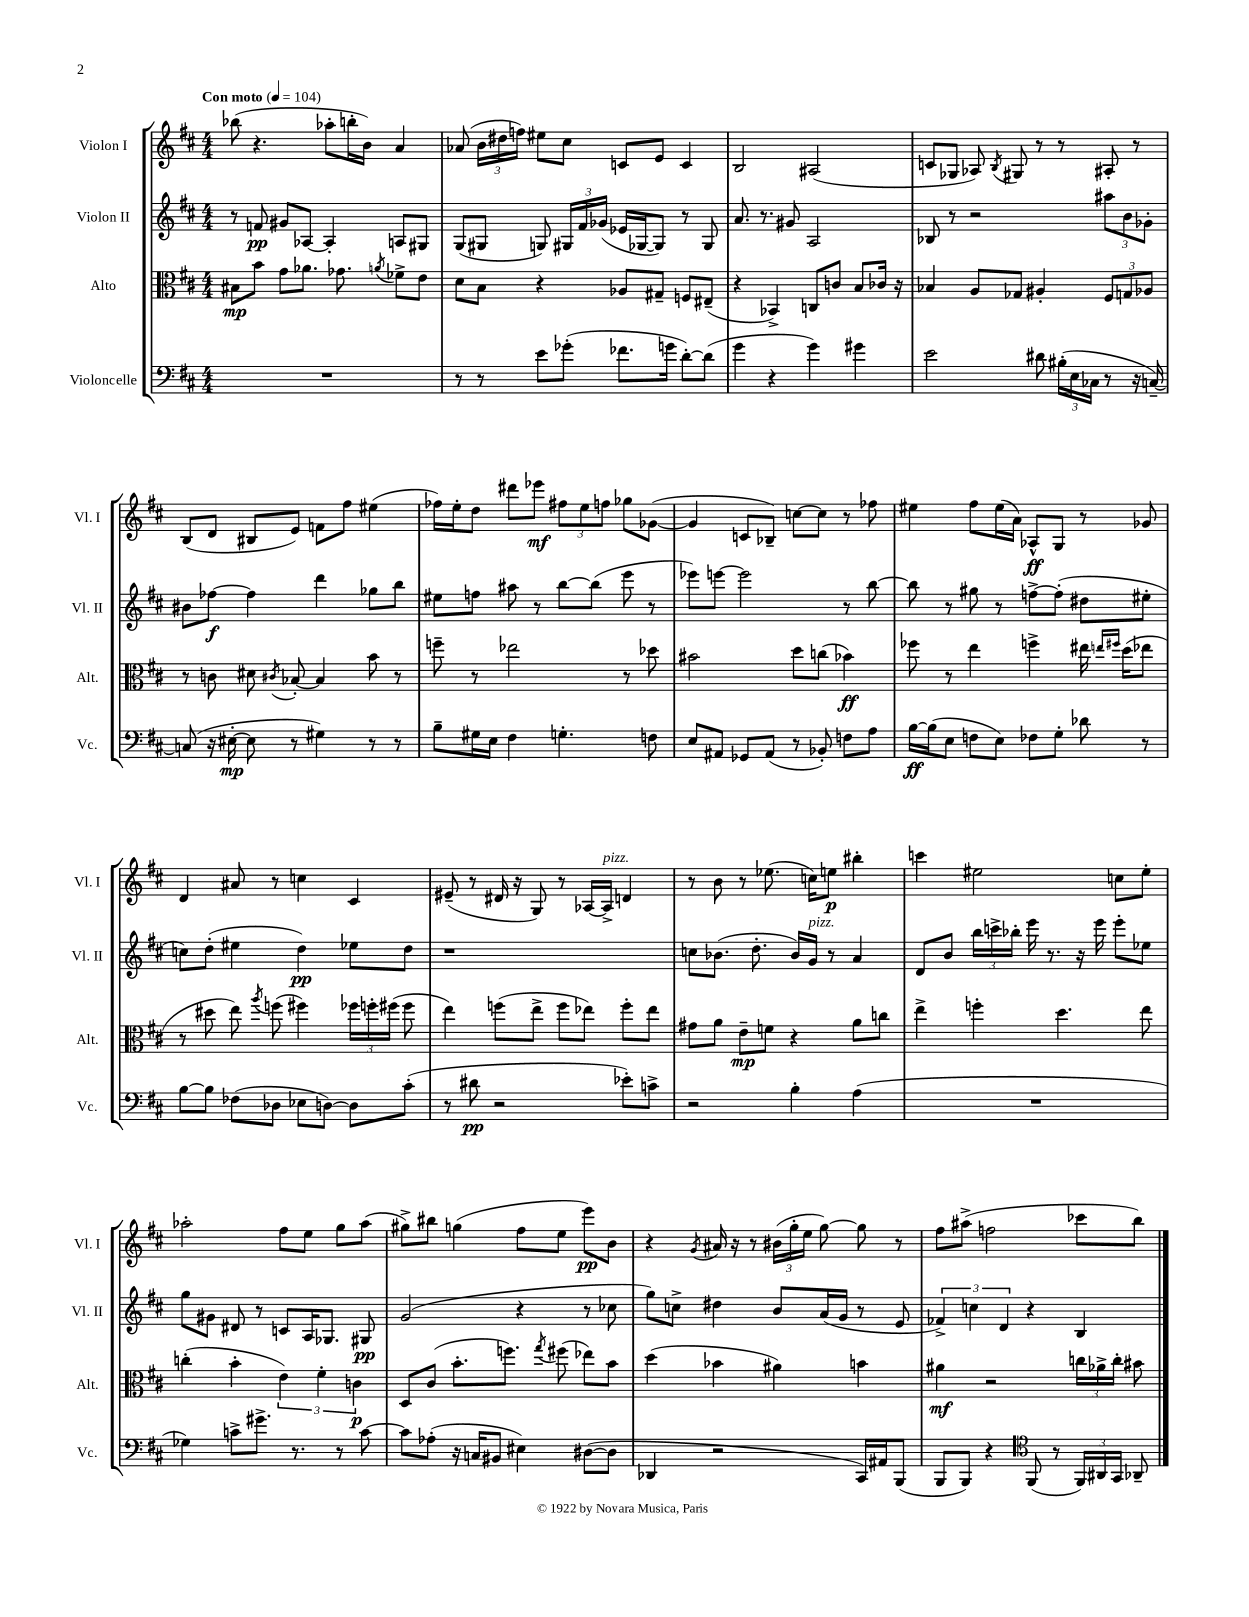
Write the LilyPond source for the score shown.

<<
\new StaffGroup <<
\new Staff = "s0" \with { instrumentName = "Violon I" shortInstrumentName = "Vl. I" } {
    \clef treble \key d \major \numericTimeSignature \time 4/4 \tempo "Con moto" 4 = 104
    \autoBeamOff bes''8( r4. aes''8[-. b''16-. b'16]) a'4 |
    aes'8( \tuplet 3/2 { b'16[ dis''16 f''16]) } eis''8[ cis''8] c'8[ e'8] c'4 |
    b2 ais2( |
    c'8[ ges8] aes8) \acciaccatura { b8 } gis8 r8 r8 ais8-. r8 |
    b8[( d'8] bis8[ e'8]) f'8[ fis''8] eis''4( |
    fes''16[) e''16-. d''8] dis'''8[ ees'''8]\mf \tuplet 3/2 { fis''8[ e''8 f''8] } ges''8[ ges'8]~( |
    ges'4 c'8[ bes8]--) c''8[~ c''8] r8 fes''8 |
    eis''4 fis''8[ eis''16( a'16]) aes8[-^\ff g8] r8 ges'8 |
    d'4 ais'8 r8 c''4 cis'4 |
    eis'8--( r8 dis'16 r16 g8) r8 aes16[~ aes16]->^\markup { \italic "pizz." } d'4 |
    r8 b'8 r8 ees''8.( c''16[) e''8]\p bis''4-. |
    c'''4 eis''2 c''8[ eis''8]-. |
    aes''2-. fis''8[ e''8] g''8[ aes''8]( |
    gis''8[->) bis''8] g''4( fis''8[ e''8] e'''8[\pp) b'8] |
    r4 \acciaccatura { g'8 } ais'16 r16 r8 \tuplet 3/2 { bis'16[( g''16-. e''16] } g''8~) g''8 r8 |
    fis''8[ ais''8]->( f''2 ces'''8[ b''8]) \bar "|." |
}
\new Staff = "s1" \with { instrumentName = "Violon II" shortInstrumentName = "Vl. II" } {
    \clef treble \key d \major \numericTimeSignature \time 4/4
    \autoBeamOff r8 f'8\pp gis'8[ aes8]~ aes4-. a8[ gis8] |
    g8[( gis8] g8) \tuplet 3/2 { gis16[ fis'16 ges'16]( } ees'16[ ges16~ ges8]) r8 ges8 |
    a'8. r8. gis'8 a2 |
    bes8 r8 r2 \tuplet 3/2 { ais''8[ b'8 ges'8]-. } |
    bis'8[ fes''8]~\f fes''4 d'''4 ges''8[ b''8] |
    eis''8[ f''8] ais''8 r8 b''8[~ b''8]( e'''8 r8 |
    ees'''8[) e'''8]~ e'''2 r8 b''8~ |
    b''8 r8 gis''8 r8 f''8[~-> f''8]-.( dis''8[ eis''8]-. |
    c''8[) d''8]-.( eis''4 d''4\pp) ees''8[ d''8] |
    r1 |
    c''8[ bes'8.]( d''8.-. bes'16[) g'16]^\markup { \italic "pizz." } r8 a'4 |
    d'8[ b'8] \tuplet 3/2 { b''16[ c'''16-> bes''16]-. } e'''16 r8. r16 e'''16 e'''8[-. ees''8] |
    g''8[ gis'8] dis'8 r8 c'8[ a16 ges8.] gis8\pp |
    g'2( r4 r8 ces''8 |
    g''8[) c''8]-> dis''4 b'8[ a'16( g'16] r8 e'8 |
    \tuplet 3/2 { fes'4->) c''4 d'4 } r4 b4 \bar "|." |
}
\new Staff = "s2" \with { instrumentName = "Alto" shortInstrumentName = "Alt." } {
    \clef alto \key d \major \numericTimeSignature \time 4/4
    \autoBeamOff bis8[\mp b'8] g'8[ aes'8.] ges'8. \acciaccatura { a'8 } fes'8[-> e'8] |
    d'8[ b8] r4 aes8[ gis8]-- f8[ eis8]--( |
    r4 bes,4->) c8[ c'8] b8[ ces'16] r16 |
    bes4 a8[ ges8] ais4-. \tuplet 3/2 { fis8[ g8 aes8] } |
    r8 c'8 dis'8 \acciaccatura { cis'8 } bes8~-. bes4 b'8 r8 |
    f''8-- r8 ees''2 r8 des''8 |
    bis'2 d''8[ c''8]( bes'4\ff) |
    fes''8 r8 e''4 f''4-> eis''16 \grace { e''16[ fis''16] } d''16[( ees''8] |
    r8 dis''8 e''8) \acciaccatura { a''8 } f''8( fis''4) \tuplet 3/2 { fes''16[ f''16-. fis''16]( } fis''8 |
    e''4) f''8[( e''8]-> f''8[ ees''8]) f''8[-. ees''8] |
    gis'8[ a'8] e'8[--\mp f'8] r4 a'8[ c''8] |
    e''4-> f''4-. d''4. e''8 |
    c''4-.( b'4-. \tuplet 3/2 { e'4) fis'4-. c'4\p } |
    d8[ cis'8]( b'8.[-. f''8.]) \acciaccatura { g''8 } fis''8( ees''8[) b'8] |
    d''4( bes'4 ais'4) b'4 |
    ais'4\mf r2 \tuplet 3/2 { c''16[ aes'16-> c''16]-. } bis'8 \bar "|." |
}
\new Staff = "s3" \with { instrumentName = "Violoncelle" shortInstrumentName = "Vc." } {
    \clef bass \key d \major \numericTimeSignature \time 4/4
    \autoBeamOff R1 |
    r8 r8 e'8[ ges'8]-.( fes'8.[ g'16] d'8[~-.) d'8]( |
    g'4 r4 g'4) gis'4 |
    e'2 dis'8 \tuplet 3/2 { bis16[-.( e16 ces16] } r8 r16 c16~--) |
    c8( r16 eis16~-.\mp eis8 r8 gis4) r8 r8 |
    b8[-- gis16 e16] fis4 g4.-. f8 |
    e8[ ais,8] ges,8[ ais,8]( r8 bes,8-.) f8[ a8] |
    b16[~\ff b16( e8] f8[ e8]) fes8[ g8]-. des'8 r8 |
    b8[~ b8] fes8[( des8] ees8[ d8]~) d8[ cis'8]-.( |
    r8 dis'8\pp r2 ees'8[-.) c'8]-> |
    r2 b4-. a4( |
    R1 |
    ges4) c'8[-> gis'8.]-> r8. r8 c'8~ |
    c'8[ aes8]-.( r16 c16[ bis,8] eis4) dis8[~( dis8] |
    des,4 r2 cis,16[) ais,16 b,,8]( |
    b,,8[ b,,8]) r4 \clef tenor fis,8( r8 \tuplet 3/2 { fis,16[) ais,16 g,16] } aes,8-- \bar "|." |
}
>>
>>
\layout { \context { \Score \remove "Bar_number_engraver" } }
